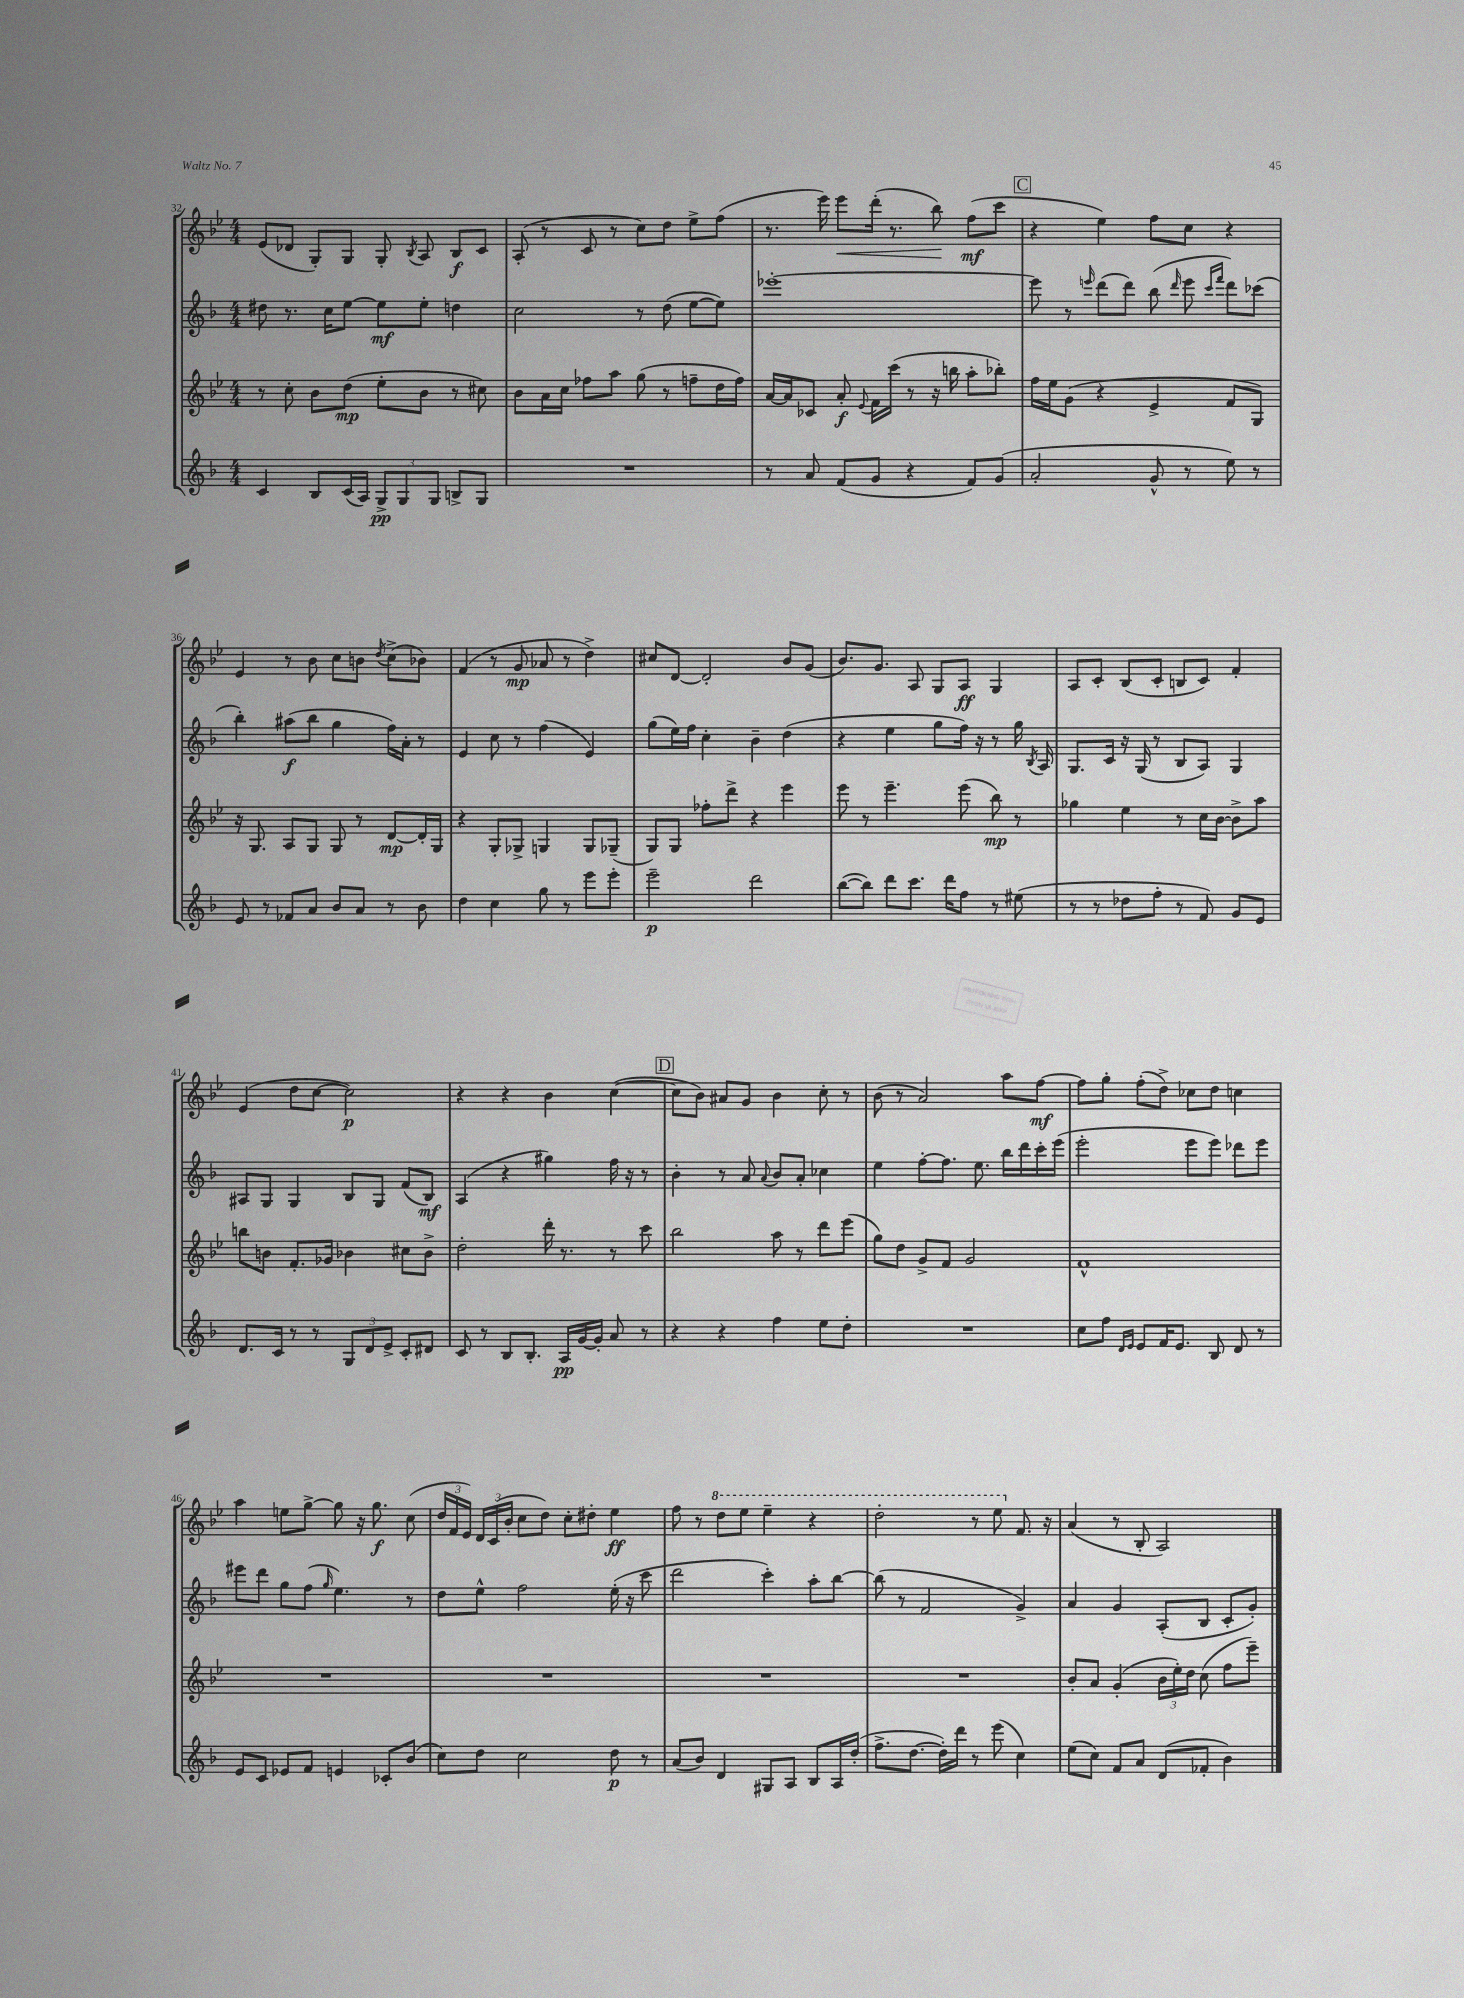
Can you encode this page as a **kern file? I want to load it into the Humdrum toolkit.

**kern	**dynam	**kern	**dynam	**kern	**dynam	**kern	**dynam
*part4	*part4	*part3	*part3	*part2	*part2	*part1	*part1
*staff4	*staff4	*staff3	*staff3	*staff2	*staff2	*staff1	*staff1
*clefG2	*	*clefG2	*	*clefG2	*	*clefG2	*
*k[b-]	*	*k[b-e-]	*	*k[b-]	*	*k[b-e-]	*
*M4/4	*	*M4/4	*	*M4/4	*	*M4/4	*
=32	=32	=32	=32	=32	=32	=32	=32
4c/	.	8r	.	8dd#X\	.	(8e-/L	.
.	.	8cc'\	.	8.r	.	8d-X/J	.
8B-/L	.	8b-\L	.	.	.	8G'/L)	.
.	.	.	.	16cc\KL	.	.	.
(16c/L	.	(8dd\J	mp	[8ee\J	.	8G/J	.
16A/JJ)	.	.	.	.	.	.	.
12G^/L	pp	8ee-'\L	.	8ee\L]	mf	8G'/	.
12G/	.	.	.	.	.	.	.
.	.	.	.	.	.	8qB-/	.
.	.	8b-\J	.	8ee'\J	.	8A/	.
12G/J	.	.	.	.	.	.	.
8Bn^/L	.	8r	.	4ddn\	.	8B-/L	f
8G/J	.	8cc#X\)	.	.	.	8c/J	.
=33	=33	=33	=33	=33	=33	=33	=33
1r	.	8b-\L	.	2cc\	.	(8A'/	.
.	.	16a\L	.	.	.	8r	.
.	.	16cc\JJ	.	.	.	.	.
.	.	8ff-X\L	.	.	.	8c/	.
.	.	8aa\J	.	.	.	8r	.
.	.	(8gg\	.	8r	.	8cc\L)	.
.	.	8r	.	(8dd\	.	8dd\J	.
.	.	8ffn~\L	.	[8ee\L	.	8ee-^\L	.
.	.	16dd\L	.	8ee\J])	.	(8ff\J	.
.	.	16ff\JJ)	.	.	.	.	.
=34	=34	=34	=34	=34	=34	=34	=34
8r	.	[16a/LL	.	[1eee-X'	.	8.r	.
.	.	16a/J]	.	.	.	.	.
8a/	.	8c-X/J	.	.	.	.	.
.	.	.	.	.	.	16eee-\)	.
!	!	!	!	!	!	!	!LO:HP:b
(8f/L	.	8a'/	f	.	.	8eee-\L	<
.	.	8qqe-/	.	.	.	.	.
8g/J	.	16f\LL	.	.	.	(16ddd'\Jk	.
.	.	(16ccc\JJ	.	.	.	8.r	.
4r	.	8r	.	.	.	.	.
.	.	16r	.	.	.	8bb-\)	.
.	.	16bbn\	.	.	.	.	.
8f/L)	.	8aa'\L	.	.	.	(8ff\L	[ mf
(8g/J	.	8bb-X'\J)	.	.	.	8ccc\J	.
!!LO:REH:place=s1:t=C
=35	=35	=35	=35	=35	=35	=35	=35
2a'/	.	16ff\LL	.	8eee-\]	.	4r	.
.	.	16ee-\J	.	.	.	.	.
.	.	(8g\J	.	8r	.	.	.
.	.	.	.	16qqeeen/	.	.	.
.	.	4r	.	(8ddd\L	.	4ee-\)	.
.	.	.	.	8ddd\J)	.	.	.
8g^^/	.	4e-^/	.	(8bb-\	.	8ff\L	.
.	.	.	.	16qqddd/	.	.	.
8r	.	.	.	8eee\	.	8cc\J	.
.	.	.	.	16qqccc/LL	.	.	.
.	.	.	.	16qqfff/JJ	.	.	.
8ee\)	.	8f/L	.	8ddd\L)	.	4r	.
8r	.	8G/J)	.	(8ccc-X\J	.	.	.
!!LO:LB:g=z
=36	=36	=36	=36	=36	=36	=36	=36
8e/	.	16r	.	4bb-'\)	.	4e-/	.
.	.	8.G/	.	.	.	.	.
8r	.	.	.	.	.	.	.
8f-X/L	.	8A/L	.	(8aa#X\L	f	8r	.
8a/J	.	8G/J	.	8bb-\J	.	8b-\	.
8b-/L	.	8G/	.	4gg\	.	8cc\L	.
8a/J	.	8r	.	.	.	8bn\J	.
.	.	.	.	.	.	8qdd/	.
8r	.	[8d/L	mp	16ff\LL)	.	(8cc^\L	.
.	.	.	.	16a'\JJ	.	.	.
8b-\	.	16d'/L]	.	8r	.	8b-X\J)	.
.	.	16G/JJ	.	.	.	.	.
=37	=37	=37	=37	=37	=37	=37	=37
4dd\	.	4r	.	4e/	.	(4f/	.
4cc\	.	8G'/L	.	8cc\	.	8r	.
.	.	8G-X^/J	.	8r	.	8g/	mp
8gg\	.	4Gn/	.	(4ff\	.	8a-X/	.
8r	.	.	.	.	.	8r	.
8eee\L	.	8G/L	.	4e/)	.	4dd^\)	.
8eee'\J	.	(8G-X~/J	.	.	.	.	.
=38	=38	=38	=38	=38	=38	=38	=38
2eee~\	p	8G/L)	.	(8gg\L	.	8cc#X/L	.
.	.	8G/J	.	16ee\L)	.	[8d/J	.
.	.	.	.	16ff\JJ	.	.	.
.	.	8ff-X'\L	.	4cc'\	.	2d'/]	.
.	.	8ddd^\J	.	.	.	.	.
2ddd\	.	4r	.	4b-~\	.	.	.
.	.	4eee-\	.	(4dd\	.	8b-/L	.
.	.	.	.	.	.	(8g/J	.
=39	=39	=39	=39	=39	=39	=39	=39
([8bb-\L	.	8eee-\	.	4r	.	8.b-/L)	.
8bb-\J])	.	8r	.	.	.	.	.
.	.	.	.	.	.	8.g/J	.
8ddd\L	.	4.eee-~\	.	4ee\	.	.	.
8.ccc\J	.	.	.	.	.	8A/	.
.	.	.	.	8gg\L	.	8G/L	.
16ddd\KL	.	.	.	.	.	.	.
8ff\J	.	(8eee-\	.	16ff\Jk)	.	8A/J	ff
.	.	.	.	16r	.	.	.
8r	.	8bb-\)	mp	8r	.	4G/	.
(8ee#X\	.	8r	.	16gg\	.	.	.
.	.	.	.	8qB-/	.	.	.
.	.	.	.	16A/	.	.	.
=40	=40	=40	=40	=40	=40	=40	=40
8r	.	4gg-X\	.	8.G/L	.	8A/L	.
8r	.	.	.	.	.	8c'/J	.
.	.	.	.	16c/Jk	.	.	.
8dd-X\L	.	4ee-\	.	16r	.	(8B-/L	.
.	.	.	.	(16G/	.	.	.
8ff'\J	.	.	.	8r	.	8c'/J	.
8r	.	8r	.	8B-/L	.	8Bn/L	.
8f/)	.	16cc\LL	.	8A/J)	.	8c/J)	.
.	.	[16b-\JJ	.	.	.	.	.
8g/L	.	8b-^\L]	.	4G/	.	4f'/	.
8e/J	.	8aa\J	.	.	.	.	.
!!LO:LB:g=z
=41	=41	=41	=41	=41	=41	=41	=41
8.d/L	.	8bbn\L	.	8A#X/L	.	(4e-/	.
.	.	8bn\J	.	8G/J	.	.	.
16c/Jk	.	.	.	.	.	.	.
8r	.	8.f'/L	.	4G/	.	8dd\L	.
8r	.	.	.	.	.	[8cc\J	.
.	.	16g-X/Jk	.	.	.	.	.
12G/L	.	4b-X\	.	8B-/L	.	2cc\])	p
12d/	.	.	.	.	.	.	.
.	.	.	.	8G/J	.	.	.
12e^/J	.	.	.	.	.	.	.
8c'/L	.	8cc#X\L	.	(8f/L	.	.	.
8d#X/J	.	8b-^\J	.	8B-/J)	mf	.	.
=42	=42	=42	=42	=42	=42	=42	=42
8c/	.	2dd'\	.	(4A/	.	4r	.
8r	.	.	.	.	.	.	.
8B-/L	.	.	.	4r	.	4r	.
8.B-'/J	.	.	.	.	.	.	.
.	.	16ddd'\	.	4gg#X\)	.	4b-\	.
16A/LL	pp	8.r	.	.	.	.	.
[16g/	.	.	.	.	.	.	.
16g'/JJ]	.	.	.	.	.	.	.
8a/	.	8r	.	16ff\	.	([4cc\	.
.	.	.	.	16r	.	.	.
8r	.	8ccc\	.	8r	.	.	.
!!LO:REH:place=s1:t=D
=43	=43	=43	=43	=43	=43	=43	=43
4r	.	2bb-\	.	4b-'\	.	8cc\L]	.
.	.	.	.	.	.	8b-\J)	.
4r	.	.	.	8r	.	8a#X/L	.
.	.	.	.	8a/	.	8g/J	.
.	.	.	.	8qqa/	.	.	.
4ff\	.	8aa\	.	8b-/L	.	4b-\	.
.	.	8r	.	8a'/J	.	.	.
8ee\L	.	8ddd\L	.	4cc-X\	.	8cc'\	.
8dd'\J	.	(8eee-\J	.	.	.	8r	.
=44	=44	=44	=44	=44	=44	=44	=44
1r	.	8gg\L)	.	4ee\	.	(8b-\	.
.	.	8dd\J	.	.	.	8r	.
.	.	8g^/L	.	[8ff'\L	.	2a/)	.
.	.	8f/J	.	8.ff\J]	.	.	.
.	.	2g/	.	.	.	.	.
.	.	.	.	8.ee\	.	.	.
.	.	.	.	16bb-\LL	.	8aa\L	.
.	.	.	.	16ddd\	.	.	.
.	.	.	.	16ccc'\	.	[8ff\J	mf
.	.	.	.	(16eee\JJ	.	.	.
=45	=45	=45	=45	=45	=45	=45	=45
8cc\L	.	1f^^	.	2eee'\	.	8ff\L]	.
8ff\J	.	.	.	.	.	8gg'\J	.
16qqd/LL	.	.	.	.	.	.	.
16qqe/JJ	.	.	.	.	.	.	.
8e/L	.	.	.	.	.	(8ff'\L	.
16f/K	.	.	.	.	.	8dd^\J)	.
8.e/J	.	.	.	.	.	.	.
.	.	.	.	8eee\L	.	8cc-X\L	.
8B-/	.	.	.	8eee\J)	.	8dd\J	.
8d/	.	.	.	8ddd-X\L	.	4ccn\	.
8r	.	.	.	8eee\J	.	.	.
!!LO:LB:g=z
=46	=46	=46	=46	=46	=46	=46	=46
8e/L	.	1r	.	8eee#X\L	.	4aa\	.
8c/J	.	.	.	8ddd\J	.	.	.
8e-X/L	.	.	.	8gg\L	.	8een\L	.
8f/J	.	.	.	(8ff\J	.	[8gg^\J	.
.	.	.	.	16qqgg/	.	.	.
4en/	.	.	.	4.ee\)	.	8gg\]	.
.	.	.	.	.	.	16r	.
.	.	.	.	.	.	8.gg\	f
8c-X'/L	.	.	.	.	.	.	.
(8b-/J	.	.	.	8r	.	(8cc\	.
=47	=47	=47	=47	=47	=47	=47	=47
8cc\L)	.	1r	.	8dd\L	.	24dd/LL	.
.	.	.	.	.	.	24f/	.
.	.	.	.	.	.	24e-/JJ)	.
8dd\J	.	.	.	8ee^^\J	.	24d/LL	.
.	.	.	.	.	.	(24c/	.
.	.	.	.	.	.	24b-'/JJ	.
2cc\	.	.	.	2ff\	.	8cc\L	.
.	.	.	.	.	.	8dd\J)	.
.	.	.	.	.	.	8cc'\L	.
.	.	.	.	.	.	8dd#X'\J	.
8dd\	p	.	.	(16ee'\	.	4ee-\	ff
.	.	.	.	16r	.	.	.
8r	.	.	.	8ccc\	.	.	.
=48	=48	=48	=48	=48	=48	=48	=48
(8a/L	.	1r	.	2ddd\	.	8ff\	.
8b-/J)	.	.	.	.	.	8r	.
*	*	*	*	*	*	*8va	*
4d/	.	.	.	.	.	8ddd\L	.
.	.	.	.	.	.	8eee-\J	.
8G#X/L	.	.	.	4ccc'\)	.	4eee-~\	.
8A/J	.	.	.	.	.	.	.
8B-/L	.	.	.	8aa'\L	.	4r	.
16A/L	.	.	.	[8bb-\J	.	.	.
(16dd'/JJ	.	.	.	.	.	.	.
=49	=49	=49	=49	=49	=49	=49	=49
8.ff^\L	.	1r	.	(8bb-\]	.	2ddd'\	.
.	.	.	.	8r	.	.	.
[8.dd\J	.	.	.	.	.	.	.
.	.	.	.	2f/	.	.	.
16dd'\LL])	.	.	.	.	.	.	.
16ddd\JJ	.	.	.	.	.	.	.
8r	.	.	.	.	.	8r	.
(8eee\	.	.	.	.	.	8eee-\	.
*	*	*	*	*	*	*X8va	*
4cc\)	.	.	.	4g^/)	.	8.f/	.
.	.	.	.	.	.	16r	.
=50	=50	=50	=50	=50	=50	=50	=50
(8ee\L	.	8b-'/L	.	4a/	.	(4a/	.
8cc\J)	.	8a/J	.	.	.	.	.
8f/L	.	(4g'/	.	4g/	.	8r	.
8a/J	.	.	.	.	.	8B-'/	.
(8d/L	.	24b-\LL	.	(8A'/L	.	2A/)	.
.	.	24ee-'\)	.	.	.	.	.
.	.	24dd\JJ	.	.	.	.	.
8f-X'/J	.	(8cc\	.	8B-/J	.	.	.
4b-\)	.	8ff\L	.	8c'/L	.	.	.
.	.	8eee-~\J)	.	8g'/J)	.	.	.
==	==	==	==	==	==	==	==
*-	*-	*-	*-	*-	*-	*-	*-
